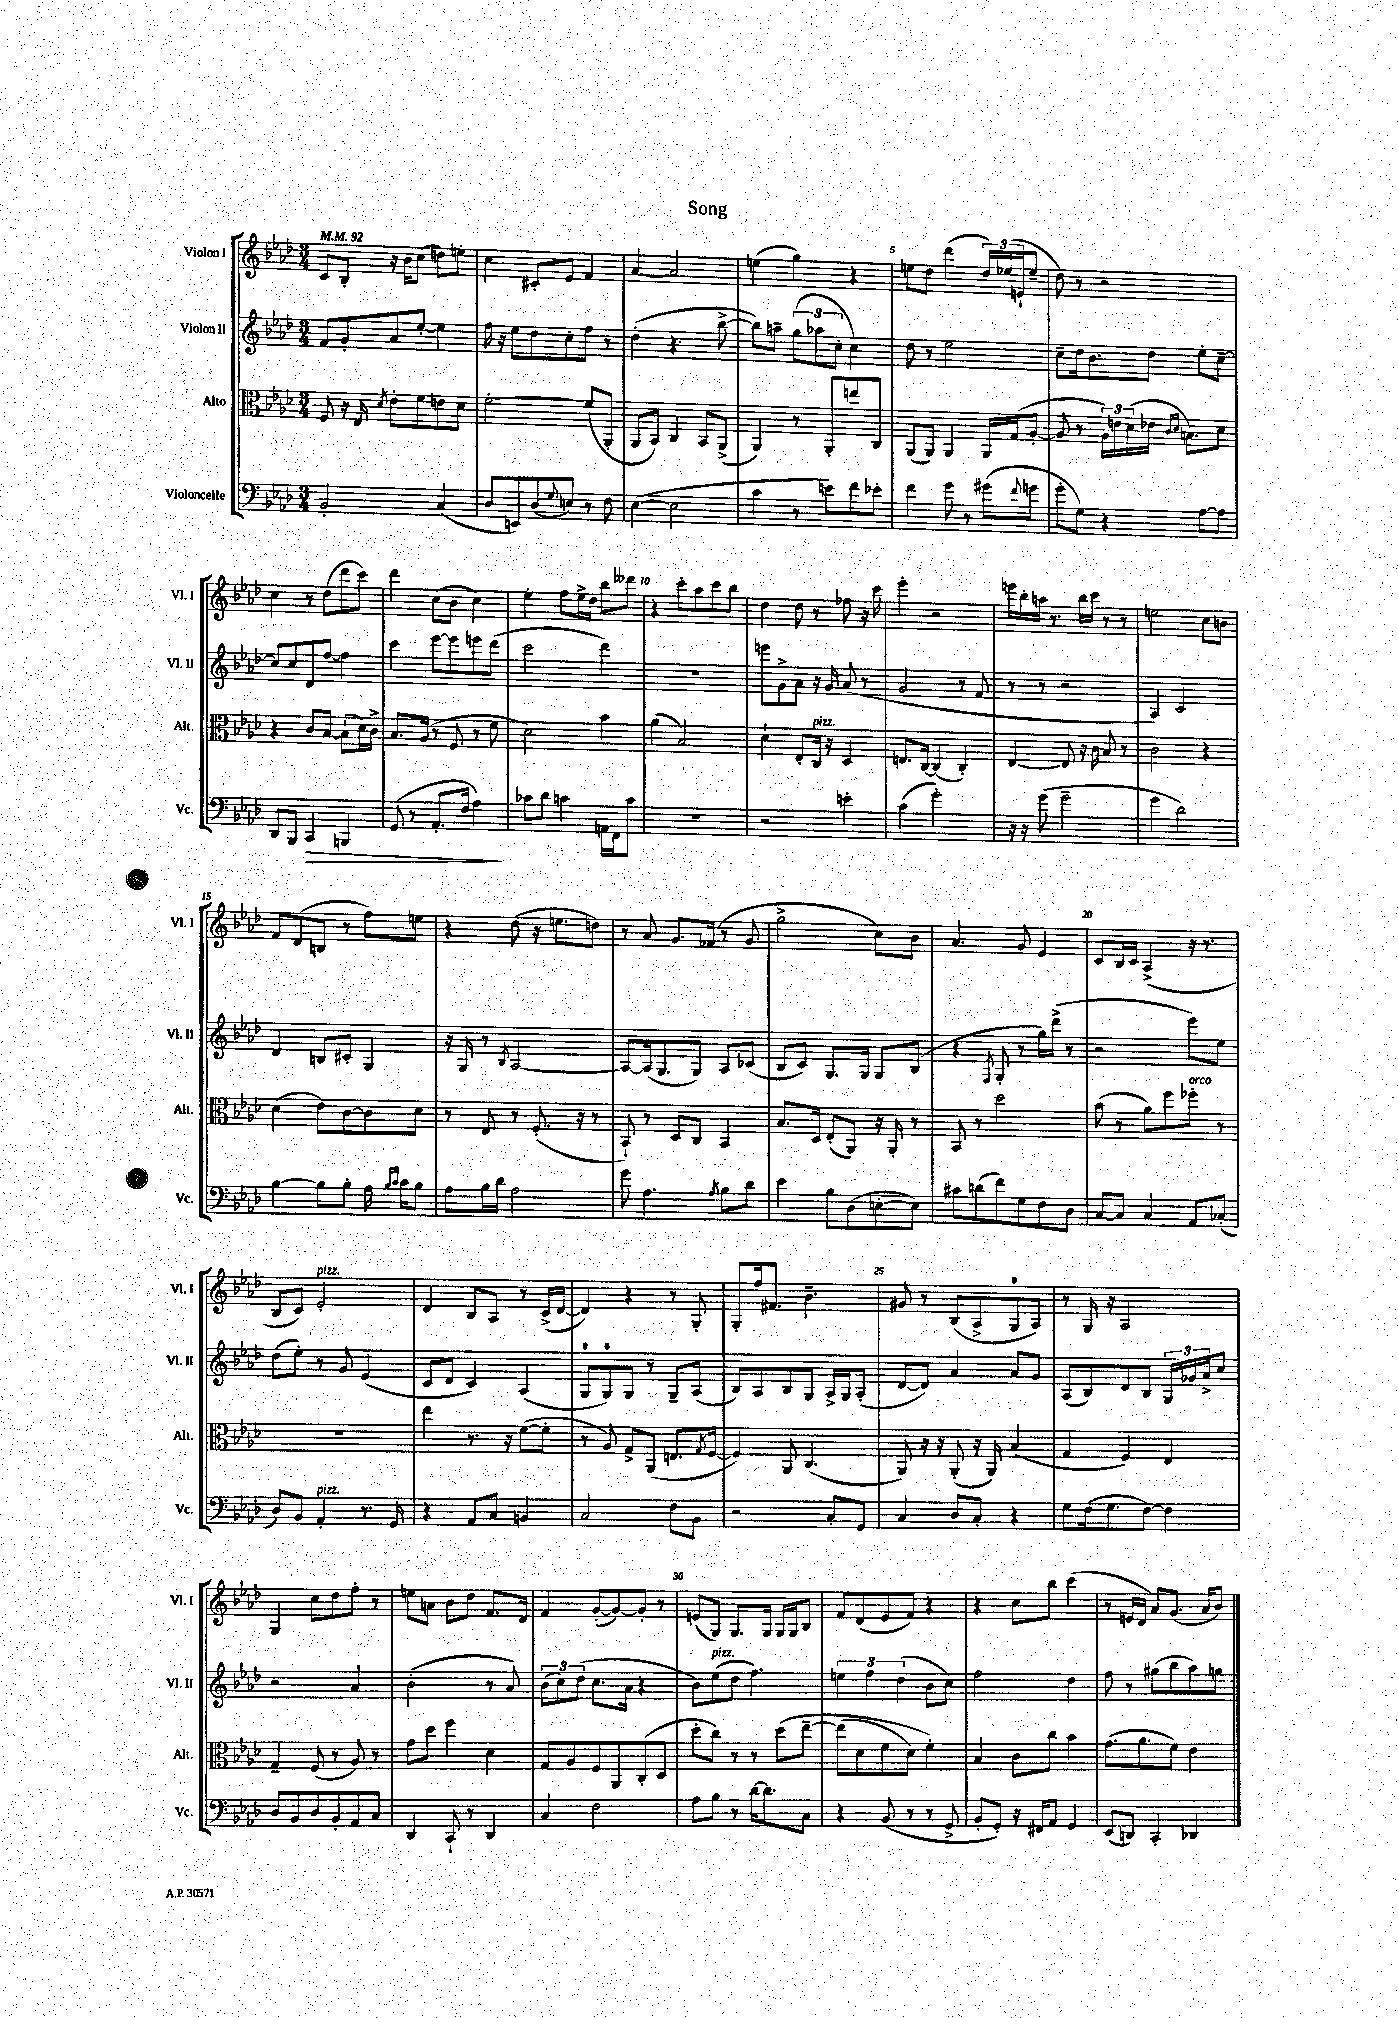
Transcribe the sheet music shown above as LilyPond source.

\header { title = "Song" }
<<
\new StaffGroup <<
\new Staff = "s0" \with { instrumentName = "Violon I" shortInstrumentName = "Vl. I" } {
    \clef treble \key aes \major \numericTimeSignature \time 3/4 \tempo 4 = 92
    c'8 bes8-. r16 bes'16 c''8( d''8) e''8-. |
    c''4 cis'8-. ees'8 f'4 |
    aes'4~ aes'2 |
    e''4( g''4) r4 |
    e''8 des''8 des'''4( \tuplet 3/2 { des''16) ees''16( e'16-! } ees''8-- |
    des''8) r8 r2 |
    c''4 r8 des''8( des'''8 c'''8) |
    des'''4 c''8( bes'8 c''4) |
    ees''4-. f''8 ees''16-> des''16 bes''8 deses'''8 |
    r4 c'''8-. aes''8 c'''8 bes''8 |
    des''4 des''8 r8 fes''8 r16 c'''16 |
    ees'''4-. r2 |
    e'''16 bes''16-. a''16 r8. bes''16 c'''16 r8 r8 |
    e''2 c''8 b'8 |
    f'8 des'8( b8 r8 f''8) e''8 |
    r4 des''8( r16 e''8. d''8) |
    r8 aes'8 g'8. fes'16( r8 g'8 |
    g''2-> c''8) bes'8 |
    aes'4. g'8 ees'4 |
    c'8 bes16 c'16 aes4->( r16 r8. |
    bes8 c'8) ees'2-.^\markup { \italic "pizz." } |
    des'4 bes8 aes8 r8 c'16->( des'16~ |
    des'4) r4 r8 g8-. |
    g8-. f''16 fis'8. bes'4.-- |
    gis'8 r8 bes8( aes8-> g8-0 aes8) |
    r8 g16 r16 aes2 |
    g4 c''8 des''8 f''8-. r8 |
    e''8 a'8 bes'8 des''8 f'8. des'16 |
    f'4 g'8~-.( g'8~) g'8-. r8 |
    e'8( g8) g8. g16 g16 g16 bes8 |
    f'8 des'8( ees'8 f'8) r4 |
    r4 c''8 bes''8 c'''4( |
    r8 e'16 des'16 aes'8) g'8.( aes'16 bes'8) \bar "|." |
}
\new Staff = "s1" \with { instrumentName = "Violon II" shortInstrumentName = "Vl. II" } {
    \clef treble \key aes \major \numericTimeSignature \time 3/4
    f'8 g'8-. aes'8 ees''8~-. ees''4 |
    f''16 r16 ees''8 des''8 c''8-. f''8 r8 |
    des''4-.( r4. bes''8~-> |
    bes''8) a''8-- \tuplet 3/2 { g''8( aes''8 c''8-. } c''4) |
    des''8 r8 ees''2 |
    c''8-- des''16 bes'8. des''8 ees''8-. c''8~-- |
    c''8 c''8 des'8 f''8~ f''4 |
    c'''4 ees'''8~ ees'''8 e'''8 des'''8( |
    c'''2 des'''4) |
    R2. |
    e'''8 g'8-> aes'8 r16 g'16 aes'8( r8 |
    g'2 r8 f'8 |
    r8 r8 r2 |
    aes4) c'2 |
    des'4 b8 cis'8-. g4 |
    r16 g16 r8 \acciaccatura { bes8 } aes2~ |
    aes8~ aes16( g8. g8) aes8 ces'8( |
    bes8 c'8) g8. g16 g8 bes8( |
    r4 \acciaccatura { f8 } g8-. r8 g''16) des'''16->( r8 |
    r2 ees'''8) ees''8 |
    des''8( ees''8-.) r8 g'8 ees'4( |
    c'8 des'8 c'4) aes4( |
    g8-0 g8-0) g8 r8 g8-- aes8( |
    bes8) aes8 bes8 g8 aes16-> g16 aes8-.( |
    des'8~ des'8) aes'4 aes'8 g'8 |
    aes8( bes8) des'8 bes8 \tuplet 3/2 { g16 ges'16 aes'16-> } c''8 |
    r2 aes'4 |
    bes'2-.( r8 aes'8) |
    \tuplet 3/2 { bes'8( c''8) des''8( } c''8. aes'16 r4 |
    bes'8) ees''8^\markup { \italic "pizz." }( des''8 f''4.) |
    \tuplet 3/2 { e''4 f''4 des''4( } bes'8 c''8) |
    f''2 des''4 |
    f''8 r8 gis''8( bes''8 aes''8) g''8 \bar "|." |
}
\new Staff = "s2" \with { instrumentName = "Alto" shortInstrumentName = "Alt." } {
    \clef alto \key aes \major \numericTimeSignature \time 3/4
    f8 r16 ees16 \acciaccatura { des'8 } ees'8-. f'8 e'8 des'8 |
    f'2~-. f'8( aes,8-. |
    aes,8 bes,8) c4 bes,8 aes,8->( |
    aes,4) r8 aes,8-. e''8 c8 |
    aes,8( aes,8) aes,4 aes,16 g16( aes8~-. |
    aes8 r8 \tuplet 3/2 { aes16) e'16 des'16( } ees'16 \grace { c'16 des'16 } b8.) des'8 |
    r4 c'8 bes8~ bes8-!( des'16) c'16-> |
    bes8. aes16( r8 f8 r8 f'8 |
    des'2) bes'4 |
    aes'4( bes2) |
    des'4-! ees8-. c16^\markup { \italic "pizz." } r16 des4 |
    e8. c16~ c4( c4-.) |
    ees4~ ees8 r16 c'16 bes8 r8 |
    c'2 r4 |
    des'4( ees'8) c'8~ c'8 des'8 |
    r8 ees8 r8 f8.-.( r16 r8 |
    bes,8-!) r8 des8 c8 bes,4 |
    bes8. des16 ees8-.( aes,8) r16 aes,16-. r8 |
    bes,8 r8 des''2 |
    bes'8( r8 aes'8) f''8 fes''8-.^\markup { \italic "arco" } r8 |
    R2. |
    ees''4 r8. r16 f'8~( f'8-. |
    r8 aes8) g8-> aes,8( e8. \acciaccatura { g8 } f16~ |
    f4) aes,8 c4.( |
    aes,8) r16 r16 aes,8-.( r16 aes,16) bes4( |
    g4 f4) ees4 |
    g4-- f8( r8 aes8) r8 |
    g'8 des''8 f''4 des'4 |
    g8 aes8 f8 aes,8 c8-.( des8 |
    des''8-. c''8) r8 r8 des''8\( ees''8~-- |
    ees''8( des'8 f'8 des'8) f'4-.\) |
    bes4 c'8 c''8 bes'4 |
    g'8.( aes'8. f'8) ees'4 \bar "|." |
}
\new Staff = "s3" \with { instrumentName = "Violoncelle" shortInstrumentName = "Vc." } {
    \clef bass \key aes \major \numericTimeSignature \time 3/4
    bes,2-. c4( |
    des8 e,8) des8( \appoggiatura { g8 } e8) r8 f8 |
    ees4~( ees2 |
    c'4 r8 e'8) f'8 ees'8-. |
    f'4 g'8 r8 gis'8( \appoggiatura { f'8 } g'8 |
    g'8-. g8) r4 aes8~ aes8 |
    des,8 bes,,8 c,4\> b,,4 |
    g,8( r8 aes,8.-. f16 aes4\!) |
    ces'8 des'8 c'4 a,16 f,16 c'8 |
    R2. |
    r2 e'4-. |
    c'4( g'2-.) |
    r16 r16 g'8( g'2-- |
    g'4 des'2) |
    bes4~ bes8 bes8-. aes16 \grace { bes16 c'16 } c'16 bes8 |
    aes8 bes16 des'16 aes2 |
    g'8 aes4. \acciaccatura { aes8 } bes8 des'8 |
    ees'4 bes8 des8( e8~-. e8) |
    cis'8 d'8( f'8) g8 f8 des8 |
    c8~ c8 c4 aes,8 ces8-.( |
    des8) bes,8 aes,4-.^\markup { \italic "pizz." } r8. g,16 |
    r4 aes,8 c8 b,4 |
    c2 f8 bes,8 |
    r2 c8-. g,8 |
    c4 des8 c8-. r4 |
    g8 f16( g8. f8~) f4 |
    des8 bes,8 des8 bes,8-. aes,8 c8 |
    des,4 c,8-! r8 des,4 |
    c4 f2 |
    aes8 bes8 r8 des'16~ des'8. c8 |
    r4 bes,8( r8 r8 g,8-> |
    bes,8-. g,8-.) r16 fis,16 aes,8 g,4 |
    ees,8( d,8) c,4-. des,4 \bar "|." |
}
>>
>>
\layout { \context { \Score \override BarNumber.break-visibility = ##(#f #t #t) barNumberVisibility = #(every-nth-bar-number-visible 5) } }
